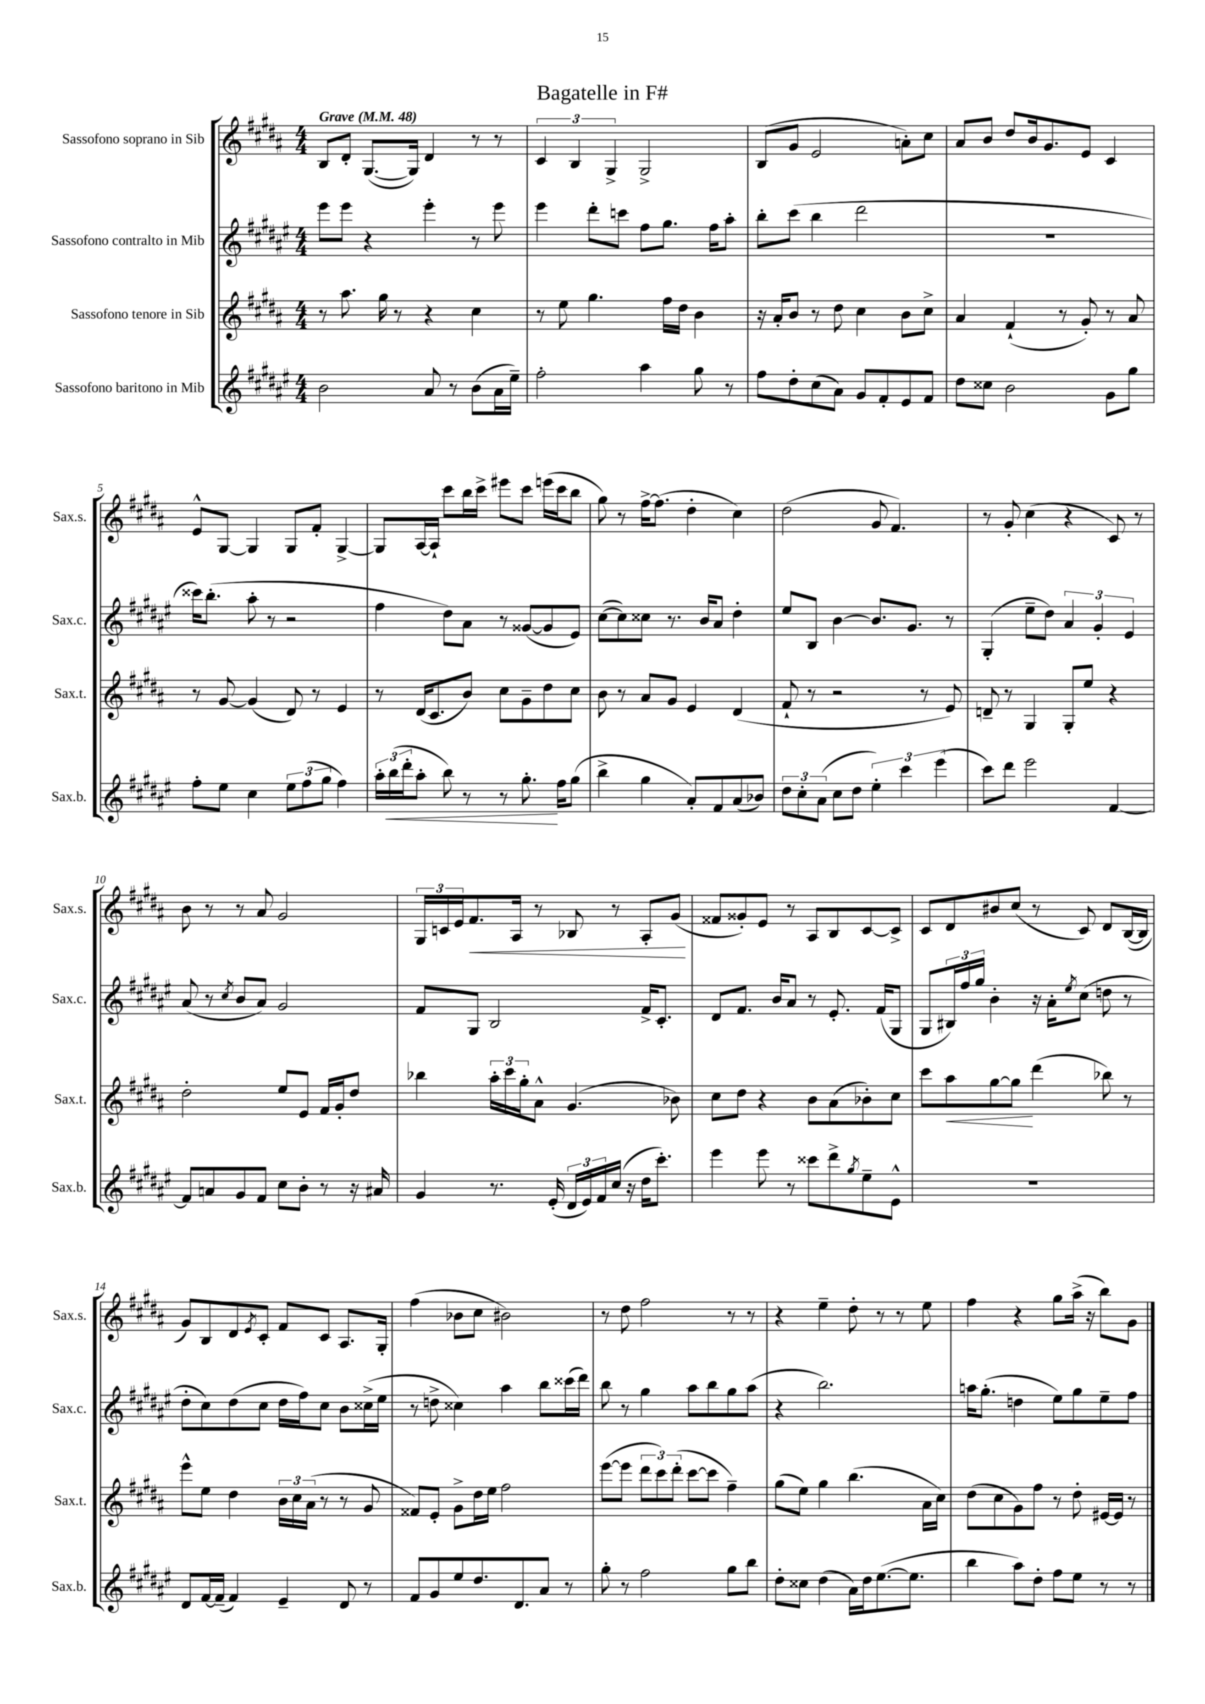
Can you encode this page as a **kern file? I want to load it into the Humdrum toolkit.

**kern	**kern	**kern	**kern
*staff4	*staff3	*staff2	*staff1
*clefG2	*clefG2	*clefG2	*clefG2
*k[f#c#g#d#a#e#]	*k[f#c#g#d#a#]	*k[f#c#g#d#a#e#]	*k[f#c#g#d#a#]
*M4/4	*M4/4	*M4/4	*M4/4
*MM48	*MM48	*MM48	*MM48
2b	8r	8eee#	8B
.	8.aa#	8eee#	8d#'
.	.	4r	([8.G#
.	16gg#	.	.
.	8r	.	.
.	.	.	16G#])
8a#	4r	4eee#'	4d#
8r	.	.	.
(8b	4cc#	8r	8r
16a#	.	8eee#	8r
16ee#~)	.	.	.
=	=	=	=
2ff#'	8r	4eee#	6c#
.	8ee	.	.
.	.	.	6B
.	4.gg#	8ddd#'	.
.	.	.	6G#^
.	.	8ccc	.
4aa#	.	8ff#	2G#^
.	16ff#	8.gg#	.
.	16dd#	.	.
8gg#	4b	.	.
.	.	16ff#	.
8r	.	8aa#'	.
=	=	=	=
8ff#	16r	8bb'	(8B
.	16a#'	.	.
8dd#'	8b	(8ccc#	8g#
(8cc#	8r	4bb	2e
8a#)	8dd#	.	.
8g#	4cc#	2ddd#	.
8f#'	.	.	.
8e#	8b	.	8a')
8f#	8cc#^	.	8cc#
=	=	=	=
8dd#	4a#	1r	8a#
8cc##	.	.	8b
2b	(4f#`	.	8dd#
.	.	.	16b
.	.	.	8.g#
.	8r	.	.
.	8g#')	.	8e
8g#	8r	.	4c#
8gg#	8a#	.	.
=	=	=	=
8ff#'	8r	16ccc##)	8e^^
.	.	(8.bb'	.
8ee#	[8g#	.	[8G#
4cc#	(4g#]	8aa#'	4G#]
.	.	8r	.
12ee#	8d#)	2r	8G#
(12ff#	.	.	.
.	8r	.	8f#'
12gg#	.	.	.
4ff#)	4e	.	[4G#^
=	=	=	=
24aa#'	8r	4ff#	8G#]
(24bb	.	.	.
24ddd#'	.	.	.
8aa#'	(16d#	.	[16A#
.	8.c#	.	16A#`]
8bb)	.	8dd#)	8ccc#
8r	8b)	8a#	16bb
.	.	.	16ccc#^
8r	8cc#	8r	8eee#
8.gg#'	8g#~	([8g##	8ccc#
.	8dd#	8g##]	(16eee
16ff#	.	.	16ccc#
(8gg#	8cc#	8e#)	8bb
=	=	=	=
4bb^	8b	([8cc#	8gg#)
.	8r	8cc#])	8r
4gg#	8a#	8cc##	[16ff#^
.	.	.	(8.ff#]
.	8g#	8.r	.
8a#')	4e	.	4dd#'
.	.	16b	.
8f#	.	8a#	.
(8a#	(4d#	4dd#'	4cc#)
8b-)	.	.	.
=	=	=	=
12dd#	8f#`	8ee#	(2dd#
12cc#'	.	.	.
.	8r	8B	.
(12a#	.	.	.
8cc#	2r	[4b	.
8dd#	.	.	.
6ee#')	.	8.b]	8g#
.	.	.	4.f#)
6ccc#	.	.	.
.	.	8.g#	.
.	8r	.	.
(6eee#	.	.	.
.	8e)	8r	.
=	=	=	=
8ccc#)	8d~	(4G#'	8r
8ddd#	8r	.	8g#'
2eee#	4G#	8ee#~	(4cc#
.	.	8dd#)	.
.	8G#'	6a#	4r
.	8ee	.	.
.	.	6g#'	.
[4f#	4r	.	8c#)
.	.	6e#	.
.	.	.	8r
=	=	=	=
8f#]	2dd#'	(8a#	8b
8a	.	8r	8r
.	.	8qcc#	.
8g#	.	8b	8r
8f#	.	8a#)	8a#
8cc#	8ee	2g#	2g#
8b'	8e	.	.
8r	16f#	.	.
.	16g#'	.	.
16r	8dd#	.	.
16a#	.	.	.
=	=	=	=
4g#	4bb-	8f#	24G#
.	.	.	24c
.	.	.	24e
.	.	8G#	8.f#
8.r	24aa#'	2B	.
.	24ccc#	.	.
.	.	.	16A#
.	24gg#'	.	.
.	8a#^^	.	8r
(16e#'	.	.	.
24d#	(4.g#	.	8B-
24e#)	.	.	.
24f#	.	.	.
(16cc#	.	.	8r
16r	.	.	.
16dd#	.	16f#^	8A#'
8.ccc#')	.	8.c#'	.
.	8b-)	.	(8g#
=	=	=	=
4eee#	8cc#	8d#	8f##
.	8dd#	8.f#	8g##')
8eee#	4r	.	8e
.	.	16b	.
8r	.	8a#	8r
8ccc##	8b	8r	8A#
8ddd#^	(8a#	8.e#'	8B
8qgg#	.	.	.
8ee#~	8b-')	.	[8c#
.	.	(16f#	.
8e#^^	8cc#	8G#	8c#^]
=	=	=	=
1r	8ccc#	8G#	8c#
.	8aa#	24B#)	8d#
.	.	24ff#	.
.	.	24gg#	.
.	[8gg#	4b'	8b#
.	8gg#]	.	(8cc#
.	(4ddd#	16r	8r
.	.	16a#'	.
.	.	8qee#	.
.	.	(8cc#	8c#)
.	8bb-)	8dd	8d#
.	8r	8r	([16B
.	.	.	16B]
=	=	=	=
8d#	8eee^^	8dd#'	8g#)
[16f#	8ee	8cc#)	8B
(16f#~]	.	.	.
4f#)	4dd#	(8dd#	8d#
.	.	.	8qe
.	.	8cc#	8c#'
4e#~	24b	16dd#	8f#
.	24cc#	.	.
.	.	16ff#)	.
.	(24a#	.	.
.	8r	8cc#	8c#
8d#	8r	8b	8.A#
8r	8g#	(16cc##^	.
.	.	16ee#	16G#'
=	=	=	=
8f#	8f##)	8r	(4ff#
8g#	8e'	8dd^	.
8ee#	8g#^	4cc##)	8b-
8.dd#	16dd#	.	8cc#
.	16ee	.	.
.	2ff#	4aa#	2b#)
8.d#	.	.	.
8a#	.	8bb	.
8r	.	(16ccc##	.
.	.	16ddd#)	.
=	=	=	=
8gg#'	([8eee	8bb	8r
8r	8eee]	8r	8dd#
2ff#	12ddd#	4gg#	2ff#
.	12ccc#)	.	.
.	(12ddd#'	.	.
.	[8ccc#	8aa#	.
.	8ccc#]	8bb	.
8gg#	4ff#~)	8gg#	8r
8bb	.	(8aa#	8r
=	=	=	=
8dd#'	(8gg#	4r	4r
8cc##	8ee)	.	.
(4dd#	4gg#	2.bb)	4ee~
16a#)	(4.bb	.	8dd#'
16dd#	.	.	.
([8.ee#	.	.	8r
.	.	.	8r
8.ee#]	.	.	.
.	16a#	.	8ee
.	16cc#)	.	.
=	=	=	=
4bb	(8dd#	16aa	4ff#
.	.	(8.gg#'	.
.	8cc#	.	.
8aa#)	8g#)	4dd	4r
8dd#'	8ff#	.	.
8ff#	8r	8ee#)	8gg#
8ee#	8dd#'	8gg#	(16aa#^
.	.	.	16r
8r	[16e#	8ee#~	8bb)
.	16e#]	.	.
8r	8r	8ff#	8g#
==	==	==	==
*-	*-	*-	*-
